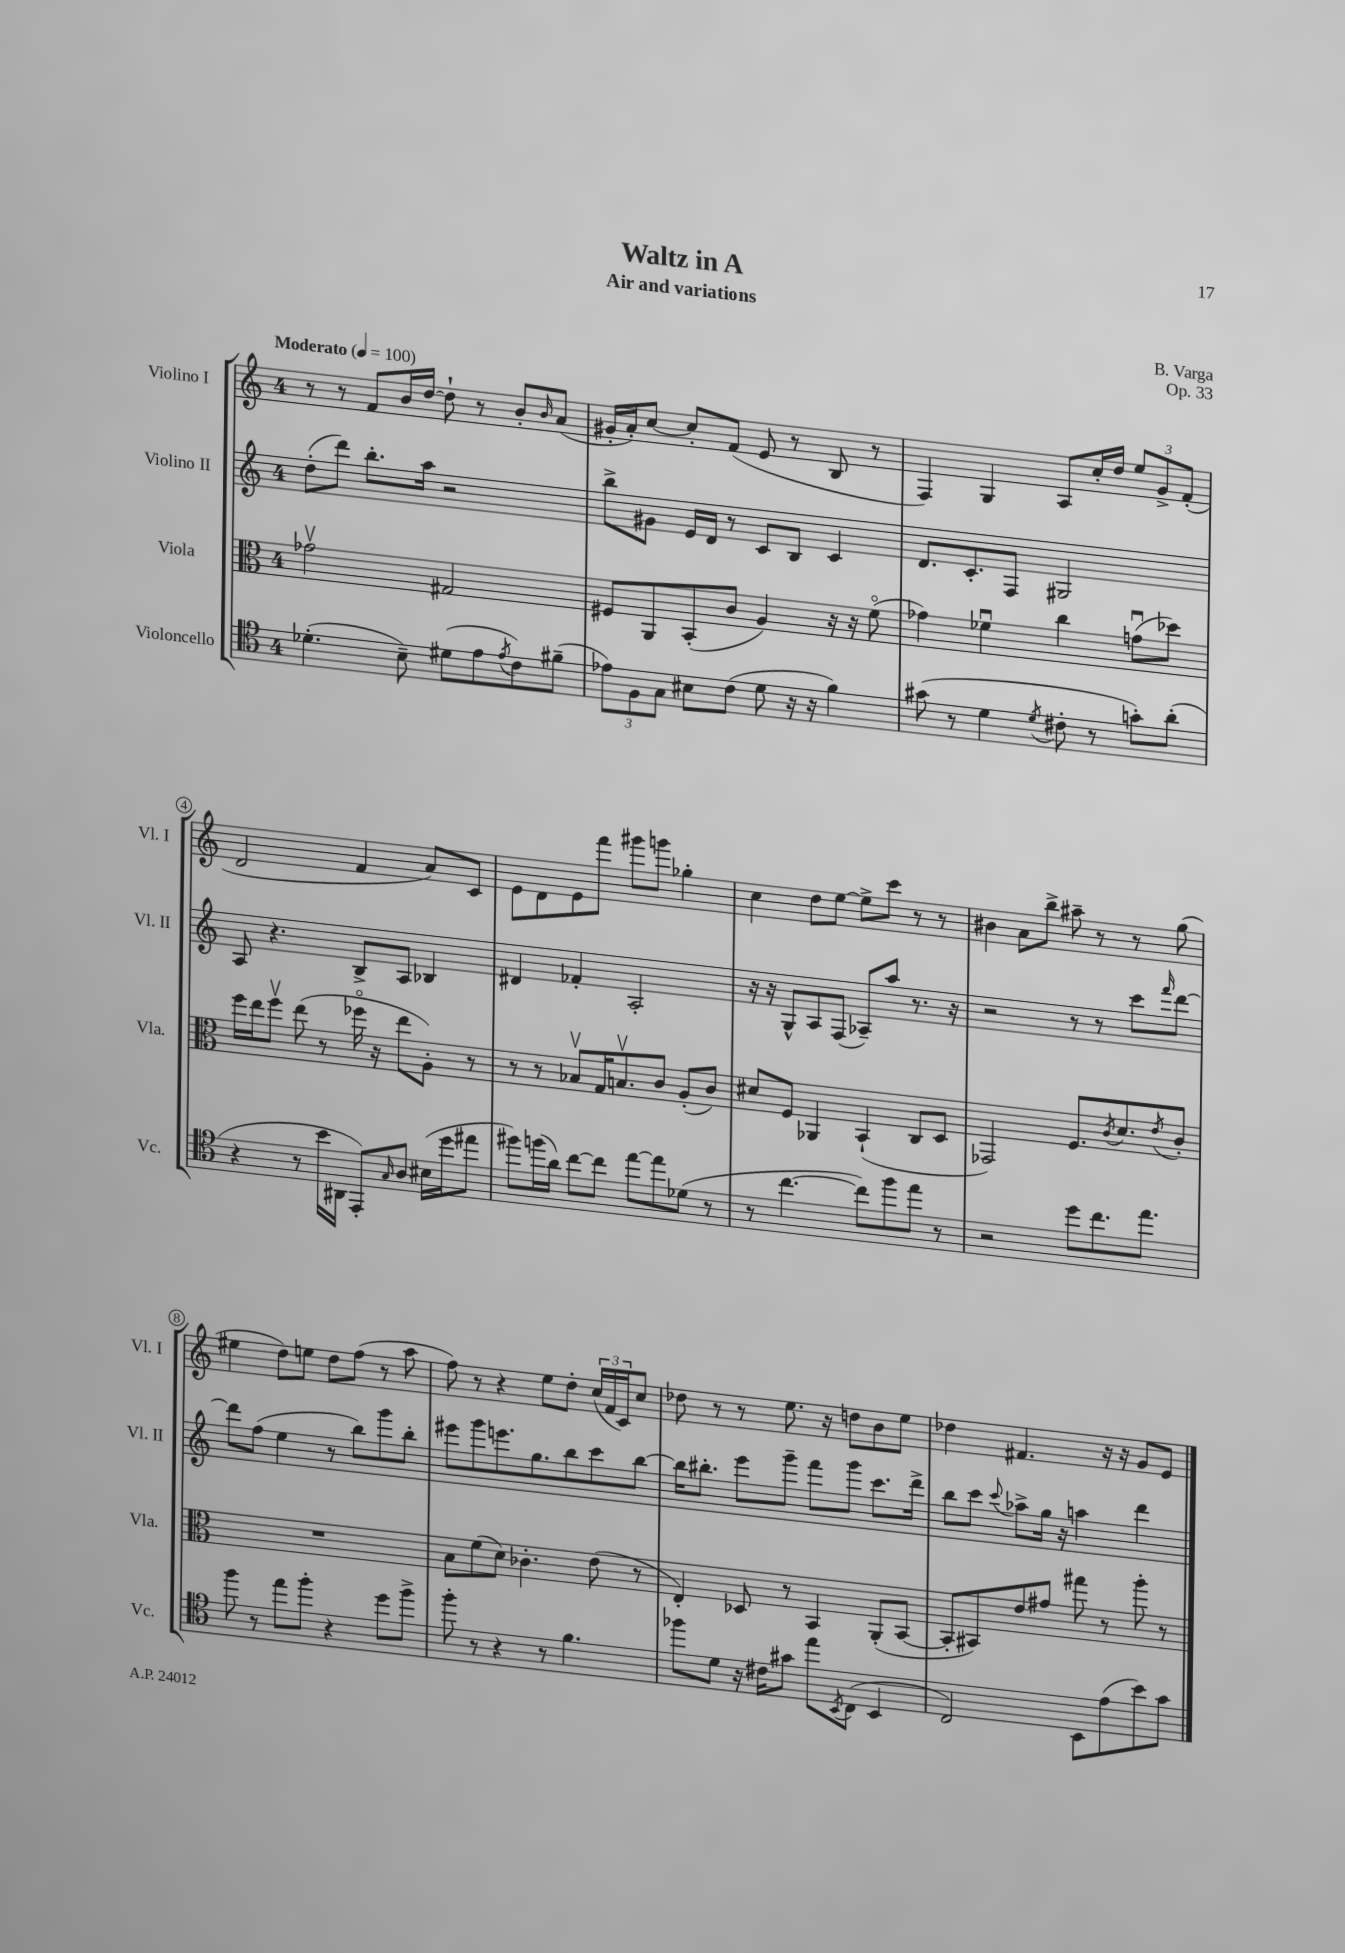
\header { title = "Waltz in A" composer = "B. Varga" subtitle = "Air and variations" opus = "Op. 33" }
<<
\new StaffGroup <<
\new Staff = "s0" \with { instrumentName = "Violino I" shortInstrumentName = "Vl. I" } {
    \clef treble \key c \major \once \override Staff.TimeSignature.style = #'single-digit \time 4/4 \tempo "Moderato" 4 = 100
    r8 r8 f'8 b'16 d''16~ d''8-! r8 b'8-. \grace { b'16 } a'8( |
    gis'16-. a'16-.) c''8~ c''8-. f'8( e'8 r8 b8 r8 |
    f4) g4 a8 c''16-. d''16 \tuplet 3/2 { e''8 g'8-> f'8-.( } |
    d'2 f'4 a'8) c'8 |
    e'8 d'8 e'8 f'''8 gis'''8 g'''8 ges''4-. |
    c''4 d''8 e''8~ e''8-> c'''8 r8 r8 |
    bis'4 a'8 b''8-> ais''8-- r8 r8 g''8( |
    eis''4 d''8) e''8 d''8 f''8( r8 a''8 |
    f''8) r8 r4 e''8 d''8-. \tuplet 3/2 { c''16( f'16 c'16) } c''8 |
    des''8 r8 r8 e''8. r16 d''8 b'8 e''8 |
    des''4 fis'4. r16 r16 g'8 e'8 \bar "|." |
}
\new Staff = "s1" \with { instrumentName = "Violino II" shortInstrumentName = "Vl. II" } {
    \clef treble \key c \major \once \override Staff.TimeSignature.style = #'single-digit \time 4/4
    d''8-.( d'''8) b''8.-. a''16 r2 |
    b''8-> gis'8 e'16 d'16 r8 c'8 b8 c'4 |
    d'8. c'8.-. f8 gis2 |
    a8 r4. b8-> a8 bes4 |
    dis'4 fes'4-. a2-. |
    r16 r16 g8-^ a8 f8( aes8--) a''8 r8. r16 |
    r2 r8 r8 c'''8 \grace { f'''16 } d'''8~ |
    d'''8 f''8( e''4 r8 b''8) g'''8 b''8-. |
    eis'''8 g'''8 e'''8. g''8. b''8 c'''8 b''8~ |
    b''16 bis''8.-. e'''8 g'''8-- f'''8 g'''8 c'''8. d'''16-> |
    b''8 c'''8 \appoggiatura { c'''8 } aes''8-> g''16 r16 a''4 d'''4 \bar "|." |
}
\new Staff = "s2" \with { instrumentName = "Viola" shortInstrumentName = "Vla." } {
    \clef alto \key c \major \once \override Staff.TimeSignature.style = #'single-digit \time 4/4
    ges'2\upbow gis2 |
    fis8 a,8 b,8-.( c'8 a4) r16 r16 f'8\flageolet( |
    ges'4) fes'4\downbow c''4 g'8\downbow( des''8) |
    f''16 e''16 f''8\upbow e''8( r8 fes''16\flageolet r16 e''8 a8-.) r8 |
    r8 r8 bes8\upbow g16 b8.\upbow c'8 a8-.( c'8) |
    dis'8 f8 aes,4 b,4-!( c8 d8 |
    ges,2) f8. \acciaccatura { c'8 } d'8. \acciaccatura { e'8 } c'8-. |
    R1 |
    b8 f'8( d'8) ces'4.-. e'8( r8 |
    e4-.) des8 r8 b,4 a,8-.( b,8~ |
    b,8-. bis,8) e'8 gis'8 gis''8 r8 a''8-. r8 \bar "|." |
}
\new Staff = "s3" \with { instrumentName = "Violoncello" shortInstrumentName = "Vc." } {
    \clef tenor \key c \major \once \override Staff.TimeSignature.style = #'single-digit \time 4/4
    des'4.-.( b8--) dis'8( e'8 \acciaccatura { e'8 } c'8) fis'8--( |
    \tuplet 3/2 { ees'8) f8 g8 } bis8 c'8( d'8 r16 r16 f'4) |
    gis'8( r8 d'4 \acciaccatura { d'8 } cis'8-. r8 g'8-.) a'8-.( |
    r4 r8 b'16 ais,16 e,8-.) \grace { g16 } a8 bis16( d''16 eis''8 |
    fis''8) f''16( a'16) c''8~ c''8 e''8~ e''8 des'8( r8 |
    r8 c''4.~ c''8) f''8 e''8 r8 |
    r2 d''8 c''8. e''8. |
    f''8 r8 e''8 f''8-. r4 d''8 f''8-> |
    f''8-. r8 r4 r8 f'4. |
    fes''8 d'8 r16 cis'16 gis'8 e''8 \acciaccatura { b,8 } c8( b,4 |
    c2) b,8 e'8( b'8) g'8 \bar "|." |
}
>>
>>
\layout { \context { \Score \override BarNumber.stencil = #(make-stencil-circler 0.1 0.3 ly:text-interface::print) } }
